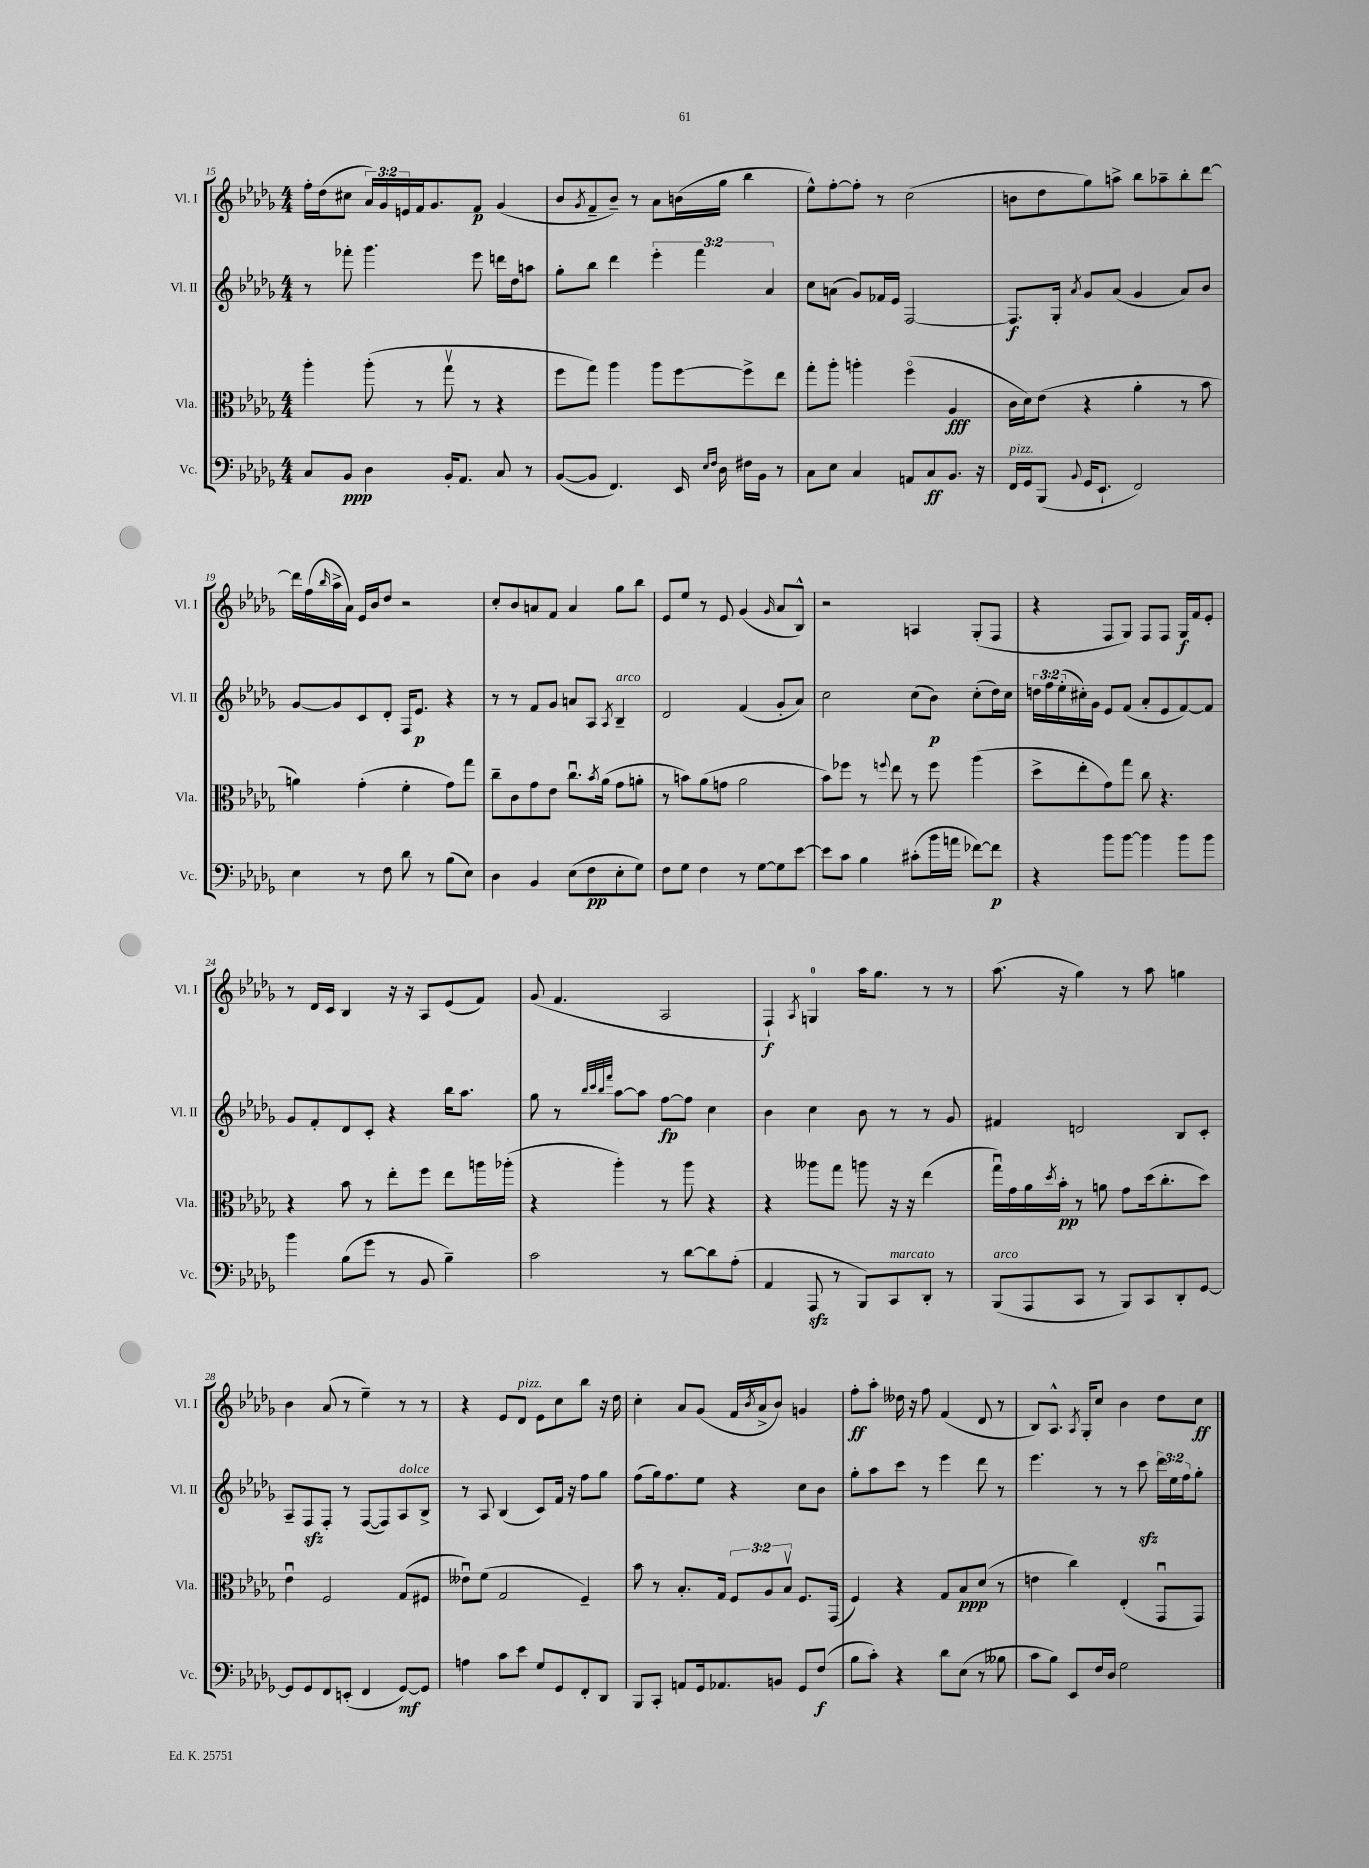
<<
\new StaffGroup <<
\new Staff = "s0" \with { instrumentName = "Vl. I" shortInstrumentName = "Vl. I" } {
    \clef treble \key des \major \numericTimeSignature \time 4/4 \override Staff.TupletNumber.text = #tuplet-number::calc-fraction-text
    f''16-. des''16( cis''8 \tuplet 3/2 { aes'16) ges'16 e'16 } f'16 ges'8. f'8\p ges'4( |
    bes'8 \acciaccatura { ges'8 } f'8-- bes'8--) r8 aes'8 b'16( ges''16 bes''4 |
    ees''8-^) f''8~-. f''8-. r8 c''2( |
    b'8 des''8 ges''8) a''8-> bes''8 aes''8-- bes''8-. des'''8~ |
    des'''16 f''16( \grace { bes''16 } aes''16-> aes'16) ees'16 bes'16 des''8 r2 |
    c''8-. bes'8 a'8 f'8 a'4 ges''8 bes''8 |
    ees'8 ees''8 r8 ees'8 ges'4( \grace { ges'16 } aes'8 bes8-^) |
    r2 a4 ges8-.( f8 |
    r4 f8 ges8) f8 f8 ges16\f f'16 ees'8-. |
    r8 des'16 c'16 bes4 r16 r16 aes8 ees'8( f'8) |
    ges'8( f'4. aes2 |
    f4-!\f) \acciaccatura { aes8 } g4-0 aes''16 ges''8. r8 r8 |
    aes''8.( r16 ges''4) r8 aes''8 g''4 |
    bes'4 aes'8( r8 ees''4--) r8 r8 |
    r4 ees'8 des'8^\markup { \italic "pizz." } ees'8 c''8 bes''8 r16 des''16 |
    c''4-. aes'8 ges'8( f'16 \acciaccatura { bes'8 } aes'16-> bes'8) g'4 |
    f''8-.\ff aes''8-. deses''16 r16 f''8 f'4( des'8 r8 |
    bes8) aes8.-^ \acciaccatura { aes8 } ges16-. c''8 bes'4 des''8 c''8\ff \bar "|." |
}
\new Staff = "s1" \with { instrumentName = "Vl. II" shortInstrumentName = "Vl. II" } {
    \clef treble \key des \major \numericTimeSignature \time 4/4 \override Staff.TupletNumber.text = #tuplet-number::calc-fraction-text
    r8 fes'''8-. ges'''4. ees'''8 d'''16 des''16 a''8 |
    ges''8-. bes''8 des'''4 \tuplet 3/2 { ees'''4-. f'''4 aes'4 } |
    c''8 a'8( ges'8) fes'16 ees'16 f2~ |
    f8.\f ges16-. \acciaccatura { aes'8 } ges'8 aes'8( ges'4 aes'8) bes'8 |
    ges'8~ ges'8 c'8 des'8-. f16 ees'8.\p r4 |
    r8 r8 f'8 ges'8 a'8 aes8 \acciaccatura { aes8 } bes4--^\markup { \italic "arco" } |
    des'2 f'4( ges'8-. aes'8) |
    c''2 c''8( bes'8\p) c''8-.( des''16) c''16 |
    \tuplet 3/2 { d''16 f''16 ees''16-.( } cis''16-.) ges'16 ees'8 f'8( aes'8-. ees'8 f'8~) f'8 |
    ges'8 f'8-. des'8 c'8-. r4 bes''16 aes''8. |
    ges''8 r8 \grace { bes''32 c'''32 bes''32 f'''32 } aes''8~ aes''8 f''8~\fp f''8 c''4 |
    bes'4 c''4 bes'8 r8 r8 ges'8 |
    fis'4 d'2 bes8 c'8-. |
    aes8-- f8\sfz f8-. r8 f8~( f8) aes8^\markup { \italic "dolce" } bes8-> |
    r8 aes8 bes4( c'8) f'16 r16 f''8 ges''8 |
    f''8( ges''16) f''8. ees''8 r4 c''8 bes'8 |
    ges''8-. aes''8 c'''8 r8 ees'''4 des'''8 r8 |
    ees'''4. r8 r8 c'''8\sfz \tuplet 3/2 { des'''16 ees''16 f''16 } ges''8-. \bar "|." |
}
\new Staff = "s2" \with { instrumentName = "Vla." shortInstrumentName = "Vla." } {
    \clef alto \key des \major \numericTimeSignature \time 4/4 \override Staff.TupletNumber.text = #tuplet-number::calc-fraction-text
    aes''4-. aes''8-.( r8 ges''8\upbow r8 r4 |
    f''8 ges''8) aes''4 aes''8 f''8~ f''8-> ees''8 |
    ges''8-. aes''8-. a''4-. f''4\flageolet( aes4\fff |
    c'16 des'16) ees'8( r4 aes'4-. r8 bes'8 |
    a'4) ges'4-.( f'4-. ges'8) ges''8 |
    c''8-- c'8 ges'8 ees'8 c''8.\downbow \acciaccatura { bes'8 } aes'16( ges'8 a'8-. |
    r8 b'8) aes'8( g'8 aes'2 |
    bes'8) fes''8 r8 \appoggiatura { f''8 } ees''8 r8 f''8 aes''4( |
    des''8-> ees''8-. ges'8) ges''8 c''8 r4. |
    r4 bes'8 r8 ees''8-. f''8 ees''8 a''16 aes''16-.( |
    r4 aes''4-.) r8 aes''8 r4 |
    r4 aeses''8 ges''8 a''8 r16 r16 ees''4( |
    ges''16\downbow) ges'16 aes'16 \acciaccatura { des''8 } bes'16-.\pp r8 a'8 ges'8 des''16( c''8.-. des''8) |
    ees'4\downbow f2 ges8( fis8 |
    eeses'8\downbow) f'8( ges2 f4--) |
    bes'8 r8 bes8.-. ges16 \tuplet 3/2 { f8 aes8 bes8\upbow } f8. ges,16( |
    f4) r4 ges8 bes8\ppp des'8( r8 |
    e'4 c''4) ees4-.( ges,8\downbow ges,8) \bar "|." |
}
\new Staff = "s3" \with { instrumentName = "Vc." shortInstrumentName = "Vc." } {
    \clef bass \key des \major \numericTimeSignature \time 4/4
    c8 bes,8\ppp des4 bes,16-. aes,8. c8 r8 |
    bes,8~( bes,8 f,4.) ees,16 \grace { ees16 f16 } des16 fis16 bes,16 r8 |
    c8 ees8 c4 a,8 c8\ff bes,8. r16 |
    f,16^\markup { \italic "pizz." } ges,16 bes,,8( \appoggiatura { bes,8 } ges,16 ees,8.-! f,2) |
    ees4 r8 f8 des'8 r8 bes8( ees8) |
    des4 bes,4 ees8( f8\pp ees8-. ges8) |
    f8 ges8 f4 r8 ges8~ ges8 ees'8~ |
    ees'8 c'8 bes4 cis'8-.( bes'16 a'16 fes'8~) fes'8\p |
    r4 bes'8 bes'8~ bes'4 bes'8 bes'8 |
    bes'4 bes8( ges'8 r8 bes,8 bes4--) |
    c'2 r8 des'8~ des'8 aes8-.( |
    aes,4 aes,,8\sfz r8 bes,,8) c,8^\markup { \italic "marcato" } des,8-. r8 |
    bes,,8^\markup { \italic "arco" }( aes,,8 c,8 r8 bes,,8) c,8 des,8-. ges,8~ |
    ges,8 ges,8 f,8 e,8-.( f,4 ges,8~\mf) ges,8 |
    a4 c'8 ees'8 ges8 ges,8 f,8-. des,8 |
    bes,,8 c,8-. a,8 ges,16 aes,8. b,8 ges,8 f8\f( |
    bes8 c'8-.) r4 des'8 ees8( r8 beses8 |
    c'8 bes8) ees,8 f16 des16 ges2 \bar "|." |
}
>>
>>
\layout { \context { \Score currentBarNumber = #15 } }
